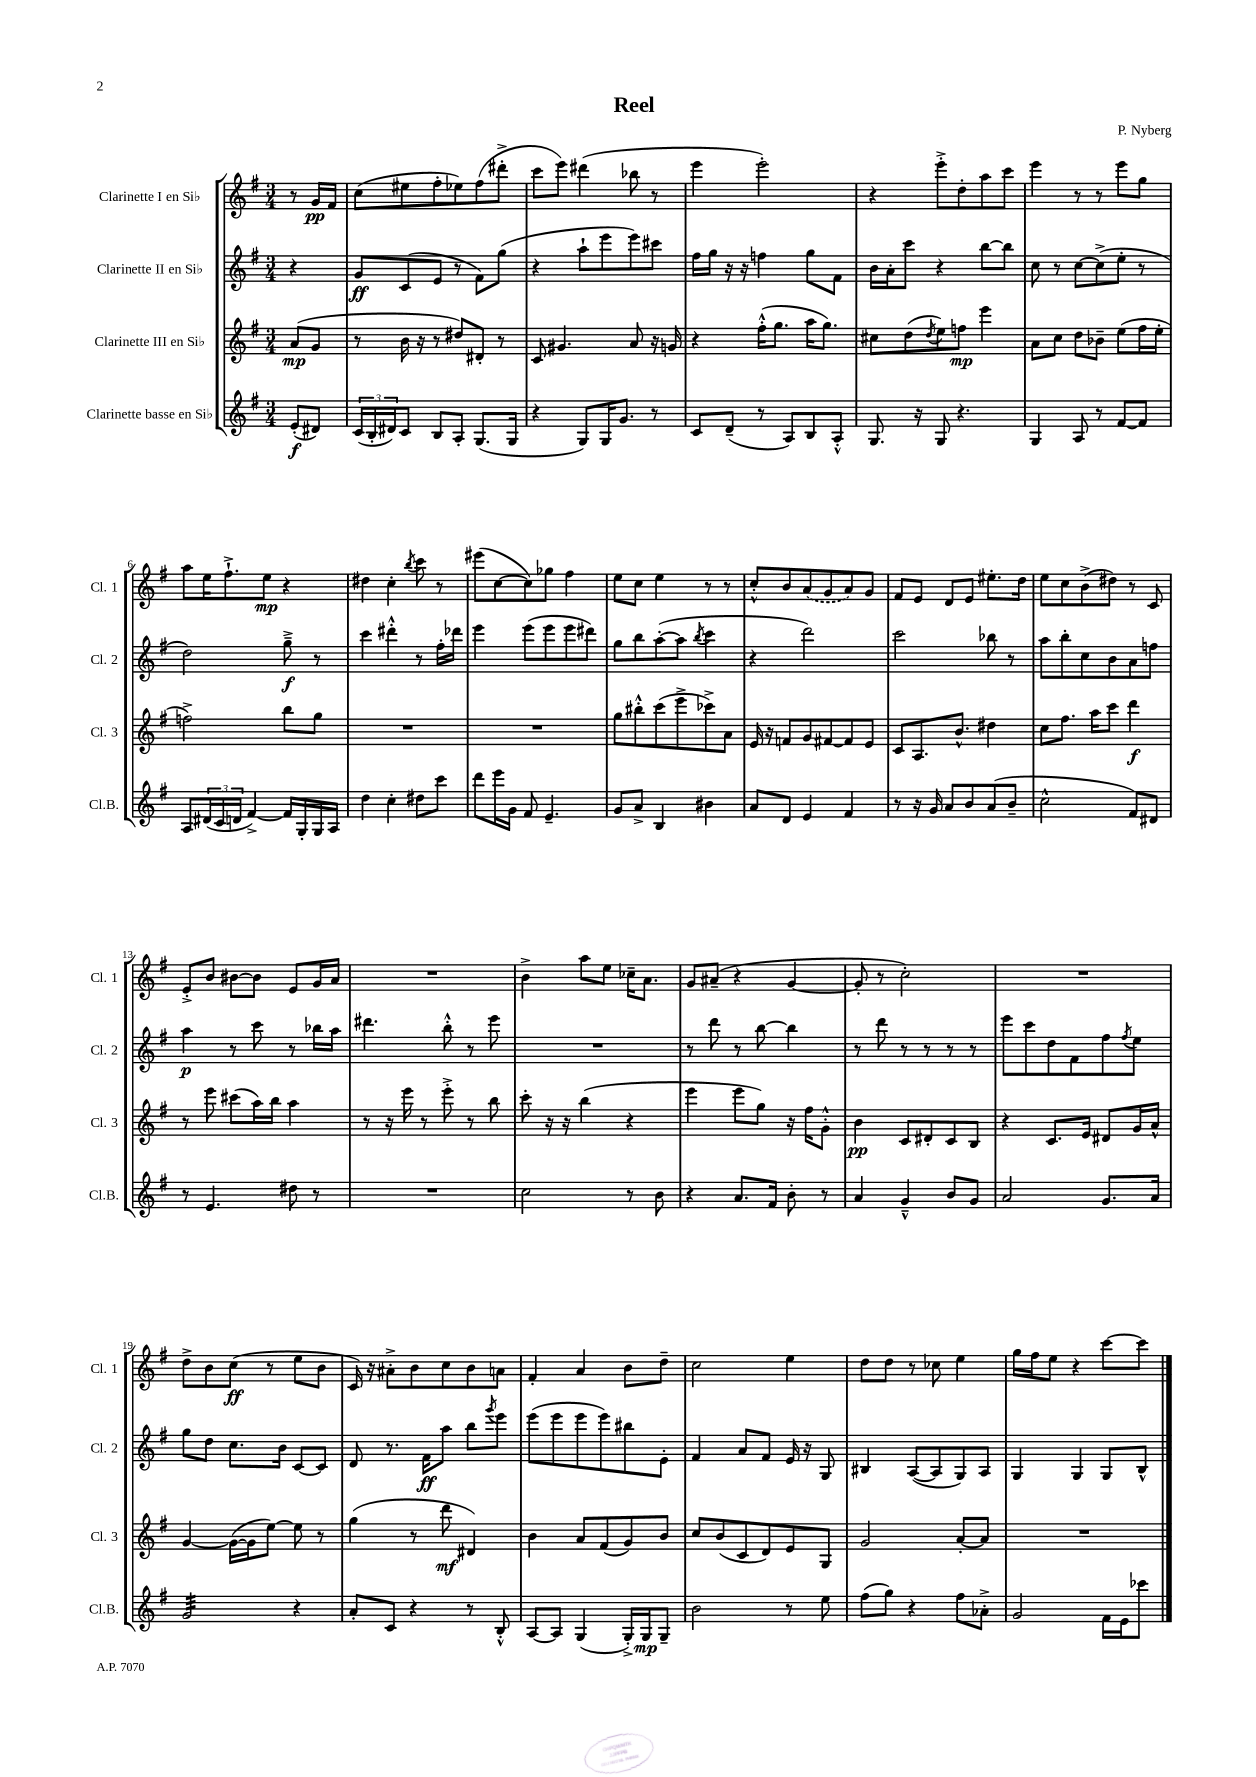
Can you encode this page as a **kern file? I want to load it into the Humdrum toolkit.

**kern	**dynam	**kern	**dynam	**kern	**dynam	**kern	**dynam
*part4	*part4	*part3	*part3	*part2	*part2	*part1	*part1
*staff4	*staff4	*staff3	*staff3	*staff2	*staff2	*staff1	*staff1
*I"Clarinette basse en Si♭	*	*I"Clarinette III en Si♭	*	*I"Clarinette II en Si♭	*	*I"Clarinette I en Si♭	*
*I'Cl.B.	*	*I'Cl. 3	*	*I'Cl. 2	*	*I'Cl. 1	*
*clefG2	*	*clefG2	*	*clefG2	*	*clefG2	*
*k[f#]	*	*k[f#]	*	*k[f#]	*	*k[f#]	*
*M3/4	*	*M3/4	*	*M3/4	*	*M3/4	*
=	=	=	=	=	=	=	=
(8e'/L	f	(8a/L	mp	4r	.	8r	.
8d#X/J)	.	8g/J	.	.	.	16g/LL	pp
.	.	.	.	.	.	16f#/JJ	.
=1	=1	=1	=1	=1	=1	=1	=1
(24c/LL	.	8r	.	8g/L	ff	(8cc\L	.
24B'/	.	.	.	.	.	.	.
24d#X/J)	.	.	.	.	.	.	.
8c/J	.	16b\	.	(8c/	.	8ee#X\	.
.	.	16r	.	.	.	.	.
8B/L	.	8r	.	8e/J	.	8ff#'\	.
8A'/J	.	8dd#X/L)	.	8r	.	8ee-X\)	.
(8.G/L	.	8d#X'/J	.	8f#\L)	.	(8ff#\	.
.	.	8r	.	(8gg\J	.	8ddd#X'^\J	.
16G/Jk	.	.	.	.	.	.	.
=2	=2	=2	=2	=2	=2	=2	=2
4r	.	8c/	.	4r	.	8ccc\L	.
.	.	4.g#X/	.	.	.	8eee\J)	.
8G/L)	.	.	.	8aa`\L	.	(4ddd#X\	.
16G/K	.	.	.	8eee\	.	.	.
8.g/J	.	.	.	.	.	.	.
.	.	8a/	.	8eee\)	.	8bb-X\	.
8r	.	16r	.	8ccc#X\J	.	8r	.
.	.	16gn/	.	.	.	.	.
=3	=3	=3	=3	=3	=3	=3	=3
8c/L	.	4r	.	16ff#\LL	.	4eee\	.
.	.	.	.	16gg\JJ	.	.	.
(8d~/J	.	.	.	16r	.	.	.
.	.	.	.	16r	.	.	.
8r	.	(16ff#'^^\KL	.	4ffn\	.	2eee'\)	.
.	.	8.gg\J	.	.	.	.	.
8A/L)	.	.	.	.	.	.	.
8B/	.	16aa\KL	.	8gg\L	.	.	.
.	.	8.gg\J)	.	.	.	.	.
8A'^^/J	.	.	.	8f#\J	.	.	.
=4	=4	=4	=4	=4	=4	=4	=4
8.G/	.	8cc#X\L	.	16b\LL	.	4r	.
.	.	.	.	16a'\J	.	.	.
.	.	(8dd\	.	8ccc\J	.	.	.
16r	.	.	.	.	.	.	.
.	.	8qdd/	.	.	.	.	.
8G/	.	8ee\)	.	4r	.	8eee'^\L	.
4.r	.	8ffn\J	mp	.	.	8dd'\	.
.	.	4eee\	.	[8bb\L	.	8aa\	.
.	.	.	.	8bb\J]	.	8ccc\J	.
=5	=5	=5	=5	=5	=5	=5	=5
4G/	.	8a\L	.	8cc\	.	4eee\	.
.	.	8cc\J	.	8r	.	.	.
8A/	.	8dd\L	.	[8cc\L	.	8r	.
8r	.	8b-X~\J	.	(8cc^\]	.	8r	.
[8f#/L	.	(8ee\L	.	8ee'\J	.	8eee\L	.
8f#/J]	.	16ff#\L	.	8r	.	8gg\J	.
.	.	16ee'\JJ	.	.	.	.	.
!!LO:LB:g=z
=6	=6	=6	=6	=6	=6	=6	=6
8A/L	.	2ffn^\)	.	2dd\)	.	8aa\L	.
(24d#X/L	.	.	.	.	.	16ee\K	.
24c/	.	.	.	.	.	.	.
.	.	.	.	.	.	8.ff#`^\	.
24dn/JJ	.	.	.	.	.	.	.
[4f#^/)	.	.	.	.	.	.	.
.	.	.	.	.	.	8ee\J	mp
16f#/LL]	.	8bb\L	.	8gg~^\	f	4r	.
16G'/	.	.	.	.	.	.	.
16G/	.	8gg\J	.	8r	.	.	.
16A/JJ	.	.	.	.	.	.	.
=7	=7	=7	=7	=7	=7	=7	=7
4dd\	.	2.r	.	4ccc\	.	4dd#X\	.
4cc'\	.	.	.	4ddd#X'^^\	.	4cc'\	.
.	.	.	.	.	.	8qbb/	.
8dd#X\L	.	.	.	8r	.	8ccc\	.
8ccc\J	.	.	.	16ff#'\LL	.	8r	.
.	.	.	.	16ddd-X\JJ	.	.	.
=8	=8	=8	=8	=8	=8	=8	=8
8ddd\L	.	2.r	.	4eee\	.	(8eee#X\L	.
16eee\L	.	.	.	.	.	[8cc\	.
16g\JJ	.	.	.	.	.	.	.
8f#/	.	.	.	(8eee\L	.	8cc\])	.
4.e~/	.	.	.	8eee\	.	8gg-X\J	.
.	.	.	.	8eee\	.	4ff#\	.
.	.	.	.	8ddd#X\J)	.	.	.
=9	=9	=9	=9	=9	=9	=9	=9
8g/L	.	8gg\L	.	8gg\L	.	8ee\L	.
8a^/J	.	8bb#X'^^\	.	8bb\	.	8cc\J	.
4B/	.	(8ccc\	.	([8aa'\	.	4ee\	.
.	.	8eee^\	.	8aa\J]	.	.	.
.	.	.	.	8qbb/	.	.	.
4b#X\	.	8ccc-X^\)	.	4ccc\	.	8r	.
.	.	8a\J	.	.	.	8r	.
=10	=10	=10	=10	=10	=10	=10	=10
8a/L	.	16e/	.	4r	.	8cc'^^/L	.
.	.	16r	.	.	.	.	.
8d/J	.	8fn/L	.	.	.	8b/	.
4e/	.	8g/	.	2ddd\)	.	(8a/	.
.	.	[8f#X/	.	.	.	8g/	.
4f#/	.	8f#/]	.	.	.	8a/)	.
.	.	8e/J	.	.	.	8g/J	.
=11	=11	=11	=11	=11	=11	=11	=11
8r	.	8c/L	.	2ccc\	.	8f#/L	.
16r	.	8.A/	.	.	.	8e/J	.
16g/	.	.	.	.	.	.	.
8a/L	.	.	.	.	.	8d/L	.
.	.	8.b^^/J	.	.	.	.	.
8b/	.	.	.	.	.	8e/J	.
(8a/	.	4dd#X\	.	8bb-X\	.	8.ee#X'\L	.
8b~/J	.	.	.	8r	.	.	.
.	.	.	.	.	.	16dd\Jk	.
=12	=12	=12	=12	=12	=12	=12	=12
2cc^^\	.	8cc\L	.	8aa\L	.	8ee\L	.
.	.	8.ff#\J	.	8bb'\	.	8cc\	.
.	.	.	.	8cc\	.	(8b^\	.
.	.	16aa\KL	.	.	.	.	.
.	.	8ccc\J	.	8b\	.	8dd#X\J)	.
8f#/L)	.	4ddd\	f	8a\	.	8r	.
8d#X/J	.	.	.	8ffn\J	.	8c/	.
!!LO:LB:g=z
=13	=13	=13	=13	=13	=13	=13	=13
8r	.	8r	.	4aa\	p	8e'^/L	.
4.e/	.	8eee\	.	.	.	8b/J	.
.	.	(8ccc#X\L	.	8r	.	[8b#X\L	.
.	.	16aa\L)	.	8ccc\	.	8b#\J]	.
.	.	16bb\JJ	.	.	.	.	.
8dd#X\	.	4aa\	.	8r	.	8e/L	.
8r	.	.	.	16bb-X\LL	.	16g/L	.
.	.	.	.	16aa\JJ	.	16a/JJ	.
=14	=14	=14	=14	=14	=14	=14	=14
2.r	.	8r	.	4.ddd#X\	.	2.r	.
.	.	16r	.	.	.	.	.
.	.	16eee\	.	.	.	.	.
.	.	8r	.	.	.	.	.
.	.	8eee'^\	.	8bb'^^\	.	.	.
.	.	8r	.	8r	.	.	.
.	.	8bb\	.	8eee\	.	.	.
=15	=15	=15	=15	=15	=15	=15	=15
2cc\	.	8ccc'\	.	2.r	.	4b^\	.
.	.	16r	.	.	.	.	.
.	.	16r	.	.	.	.	.
.	.	(4bb\	.	.	.	8aa\L	.
.	.	.	.	.	.	8ee\J	.
8r	.	4r	.	.	.	16cc-X~\KL	.
.	.	.	.	.	.	8.a\J	.
8b\	.	.	.	.	.	.	.
=16	=16	=16	=16	=16	=16	=16	=16
4r	.	4eee\	.	8r	.	8g/L	.
.	.	.	.	8ddd\	.	(8a#X~/J	.
8.a/L	.	8eee\L	.	8r	.	4r	.
.	.	8gg\J)	.	[8bb\	.	.	.
16f#/Jk	.	.	.	.	.	.	.
8b'\	.	16r	.	4bb\]	.	[4g/	.
.	.	16ff#\KL	.	.	.	.	.
8r	.	8g'^^\J	.	.	.	.	.
=17	=17	=17	=17	=17	=17	=17	=17
4a/	.	4b\	pp	8r	.	8g'/]	.
.	.	.	.	8ddd\	.	8r	.
4g~^^/	.	8c/L	.	8r	.	2cc'\)	.
.	.	8d#X'/	.	8r	.	.	.
8b/L	.	8c/	.	8r	.	.	.
8g/J	.	8B/J	.	8r	.	.	.
=18	=18	=18	=18	=18	=18	=18	=18
2a/	.	4r	.	8eee\L	.	2.r	.
.	.	.	.	8ccc\	.	.	.
.	.	8.c/L	.	8dd\	.	.	.
.	.	.	.	8f#\	.	.	.
.	.	16e/Jk	.	.	.	.	.
8.g/L	.	8d#X/L	.	8ff#\	.	.	.
.	.	.	.	8qff#/	.	.	.
.	.	16g/L	.	8ee\J	.	.	.
16a/Jk	.	16a^^/JJ	.	.	.	.	.
!!LO:LB:g=z
=19	=19	=19	=19	=19	=19	=19	=19
*tremolo	*	*	*	*	*	*	*
32g/LLL	.	[4g/	.	8gg\L	.	8dd^\L	.
32g/	.	.	.	.	.	.	.
32g/	.	.	.	.	.	.	.
32g/	.	.	.	.	.	.	.
32g/	.	.	.	8dd\J	.	8b\	.
32g/	.	.	.	.	.	.	.
32g/	.	.	.	.	.	.	.
32g/	.	.	.	.	.	.	.
32g/	.	(16g\LL_	.	8.cc\L	.	(8cc\J	ff
32g/	.	.	.	.	.	.	.
32g/	.	16g\J]	.	.	.	.	.
32g/	.	.	.	.	.	.	.
32g/	.	[8ee\J)	.	.	.	8r	.
32g/	.	.	.	.	.	.	.
32g/	.	.	.	16b\Jk	.	.	.
32g/JJJ	.	.	.	.	.	.	.
*Xtremolo	*	*	*	*	*	*	*
4r	.	8ee\]	.	[8c/L	.	8ee\L	.
.	.	8r	.	8c/J]	.	8b\J	.
=20	=20	=20	=20	=20	=20	=20	=20
8a'/L	.	(4gg\	.	8d/	.	16c/)	.
.	.	.	.	.	.	16r	.
8c/J	.	.	.	8.r	.	8a#X'^\L	.
4r	.	8r	.	.	.	8b\	.
.	.	.	.	16f#\KL	ff	.	.
.	.	8ddd\	mf	8aa\J	.	8cc\	.
8r	.	4d#X/)	.	8bb\L	.	8b\	.
.	.	.	.	8qggg/	.	.	.
8B'^^/	.	.	.	8eee\J	.	8an\J	.
=21	=21	=21	=21	=21	=21	=21	=21
[8A/L	.	4b\	.	(8eee\L	.	4f#'/	.
8A/J]	.	.	.	8eee\	.	.	.
(4G/	.	8a/L	.	8eee\	.	4a/	.
.	.	(8f#/	.	8eee\)	.	.	.
16G'^/LL)	.	8g/)	.	8bb#X\	.	8b\L	.
16G/J	mp	.	.	.	.	.	.
8G~/J	.	8b/J	.	8e'\J	.	8dd~\J	.
=22	=22	=22	=22	=22	=22	=22	=22
2b\	.	8cc/L	.	4f#/	.	2cc\	.
.	.	(8b/	.	.	.	.	.
.	.	8c/	.	8a/L	.	.	.
.	.	8d/)	.	8f#/J	.	.	.
8r	.	8e/	.	16e/	.	4ee\	.
.	.	.	.	16r	.	.	.
8ee\	.	8G/J	.	8G/	.	.	.
=23	=23	=23	=23	=23	=23	=23	=23
(8ff#\L	.	2g/	.	4B#X/	.	8dd\L	.
8gg\J)	.	.	.	.	.	8dd\J	.
4r	.	.	.	([8A/L	.	8r	.
.	.	.	.	8A/]	.	8cc-X\	.
8ff#\L	.	[8a'/L	.	8G/)	.	4ee\	.
8a-X'^\J	.	8a/J]	.	8A/J	.	.	.
=24	=24	=24	=24	=24	=24	=24	=24
2g/	.	2.r	.	4G/	.	16gg\LL	.
.	.	.	.	.	.	16ff#\J	.
.	.	.	.	.	.	8ee\J	.
.	.	.	.	4G/	.	4r	.
16f#\LL	.	.	.	8G/L	.	[8ccc\L	.
16e\J	.	.	.	.	.	.	.
8ccc-X\J	.	.	.	8B^^/J	.	8ccc\J]	.
==	==	==	==	==	==	==	==
*-	*-	*-	*-	*-	*-	*-	*-
